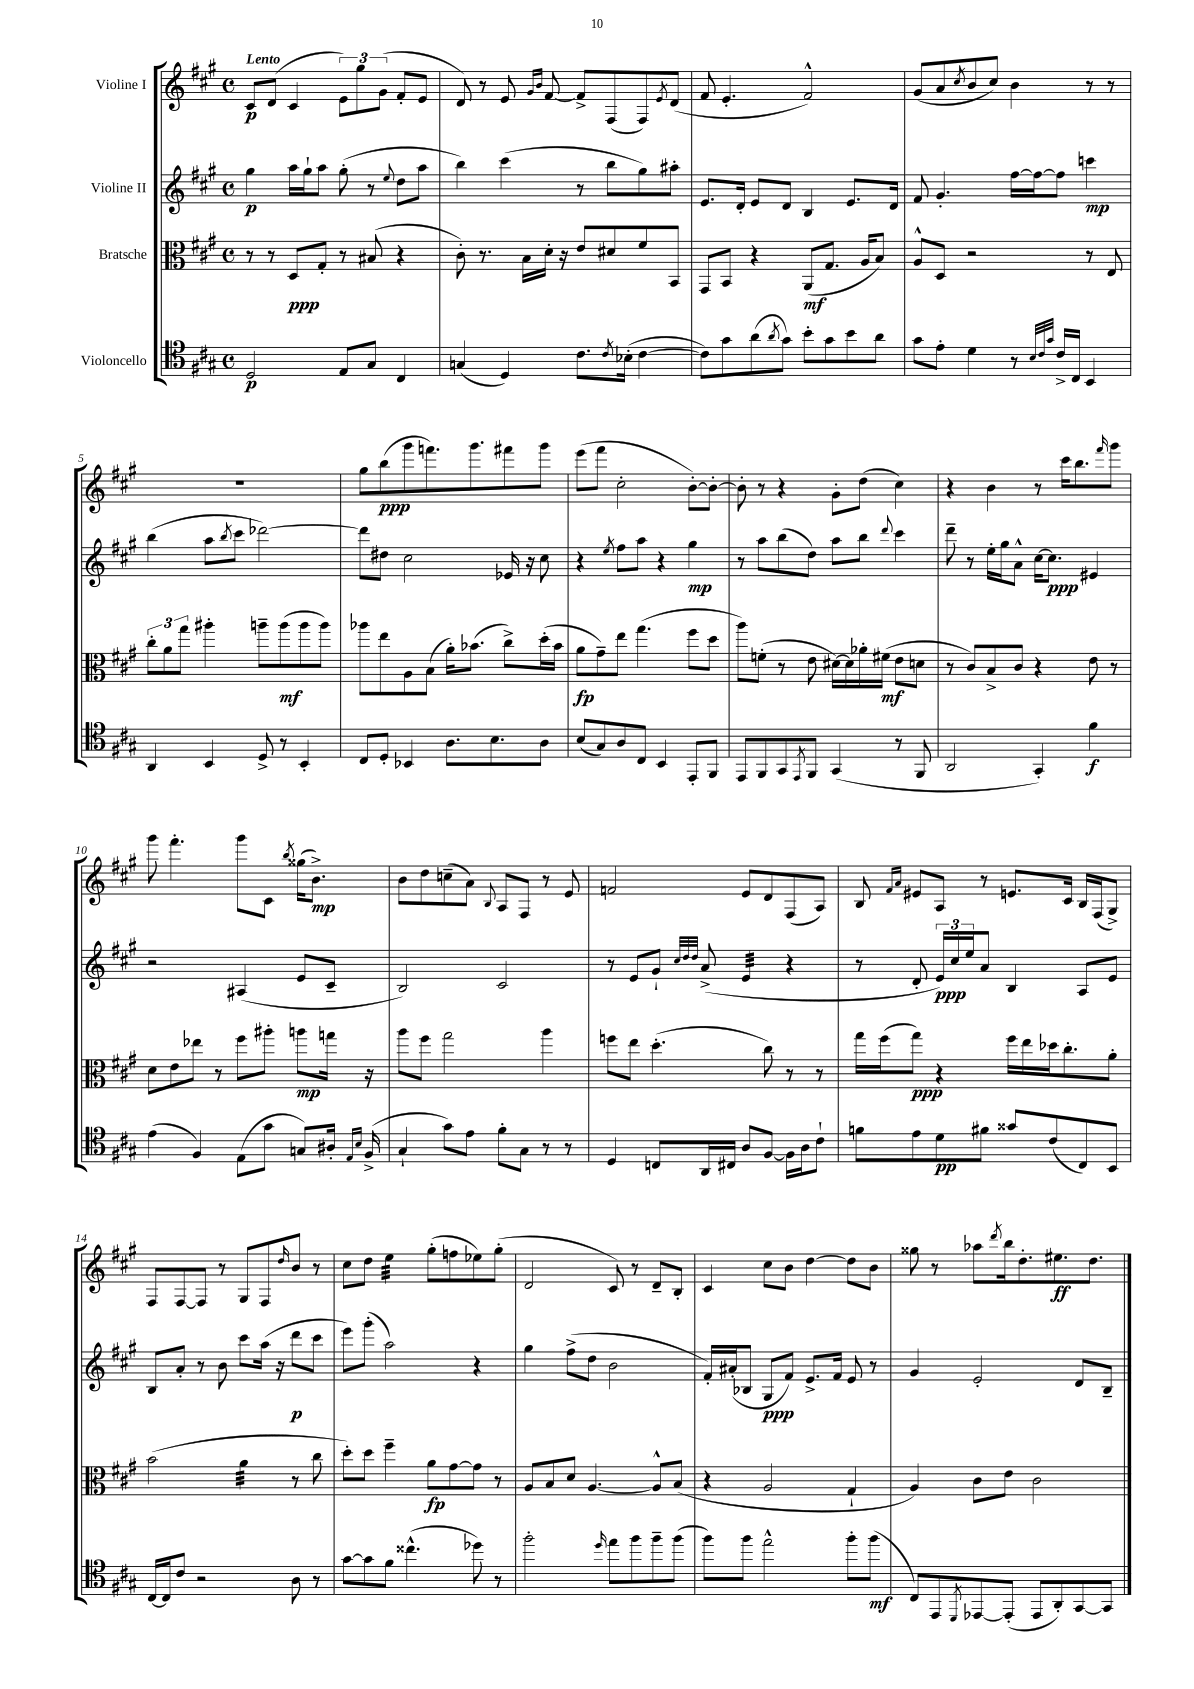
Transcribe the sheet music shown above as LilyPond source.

<<
\new StaffGroup <<
\new Staff = "s0" \with { instrumentName = "Violine I" } {
    \clef treble \key a \major \defaultTimeSignature \time 4/4 \tempo "Lento"
    cis'8\p d'8( cis'4 \tuplet 3/2 { e'8) gis''8 gis'8( } fis'8-. e'8 |
    d'8) r8 e'8 \grace { gis'16 b'16 } fis'8~ fis'8-> fis8( fis8) \acciaccatura { e'8 } d'8( |
    fis'8 e'4.-. fis'2-^) |
    gis'8( a'8 \acciaccatura { cis''8 } b'8 cis''8) b'4 r8 r8 |
    R1 |
    gis''8 b''8\ppp( gis'''8 f'''8.) gis'''8. fis'''8 gis'''8 |
    e'''8( fis'''8 cis''2-. b'8~-.) b'8~-. |
    b'8-. r8 r4 gis'8-. d''8( cis''4) |
    r4 b'4 r8 cis'''16 b''8. \grace { fis'''16 } gis'''8 |
    gis'''8 fis'''4.-. gis'''8 cis'8 \acciaccatura { b''8 } gisis''16( b'8.->\mp) |
    b'8 d''8 c''8--( a'8) \appoggiatura { b8 } a8 fis8 r8 e'8 |
    f'2 e'8 d'8 fis8( a8) |
    b8 \grace { fis'16 a'16 } eis'8 a8 r8 e'8. cis'16 b16 fis16( gis8->) |
    fis8 fis8~ fis8 r8 gis8 fis8 \grace { d''16 } b'8 r8 |
    cis''8 d''8 e''4:32 gis''8-.( f''8 ees''8) gis''8-.( |
    d'2 cis'8) r8 d'8-- b8-. |
    cis'4 cis''8 b'8 d''4~ d''8 b'8 |
    gisis''8 r8 aes''8 \acciaccatura { d'''8 } b''16 d''8.-. eis''8.\ff d''8. \bar "|." |
}
\new Staff = "s1" \with { instrumentName = "Violine II" } {
    \clef treble \key a \major \defaultTimeSignature \time 4/4
    gis''4\p a''16 gis''16-! a''8 gis''8-.( r8 \appoggiatura { e''8 } d''8 a''8 |
    b''4) cis'''4( r8 b''8 gis''8) ais''8-. |
    e'8. d'16-. e'8 d'8 b4 e'8. d'16 |
    fis'8 gis'4.-. fis''16~ fis''16~ fis''8 c'''4\mp |
    b''4( a''8 \acciaccatura { b''8 } cis'''8 des'''2~) |
    des'''8 dis''8 cis''2 ees'16 r16 cis''8 |
    r4 \acciaccatura { e''8 } fis''8 a''8 r4 gis''4\mp |
    r8 a''8 b''8( d''8) a''8 b''8 \appoggiatura { d'''8 } cis'''4 |
    d'''8-- r8 e''16-. gis''16 a'8-^ cis''16~ cis''8.\ppp eis'4 |
    r2 ais4( e'8 cis'8-- |
    b2) cis'2 |
    r8 e'8 gis'8-! \grace { cis''32 d''32 d''32 } a'8->( e'4:32 r4 |
    r8 d'8-. \tuplet 3/2 { e'16\ppp) cis''16 e''16 } a'8 b4 a8 e'8 |
    b8 a'8-. r8 b'8 cis'''8 a''16( r16 d'''8\p cis'''8 |
    e'''8) gis'''8-.( a''2) r4 |
    gis''4 fis''8->( d''8 b'2 |
    fis'16-.) ais'16-.( bes8 gis8\ppp fis'8) e'8.-> fis'16 e'8 r8 |
    gis'4 e'2-. d'8 b8-- \bar "|." |
}
\new Staff = "s2" \with { instrumentName = "Bratsche" } {
    \clef alto \key a \major \defaultTimeSignature \time 4/4
    r8 r8 d8\ppp gis8-. r8 bis8( r4 |
    cis'8-.) r8. b16 d'16-. r16 e'8 dis'8 fis'8 b,8 |
    gis,8 b,8 r4 a,8\mf( gis8. a16 b8) |
    a8-^ d8 r2 r8 e8 |
    \tuplet 3/2 { cis''8-. a'8 gis''8 } ais''4-. a''8-- a''8\mf( a''8 a''8) |
    aes''8 e''8 a8 b8( a'16-.) bes'8.( cis''8->) d''16-.( bes'16 |
    a'8\fp gis'8--) e''8 gis''4.( fis''8 d''8 |
    a''8) f'8-.( r8 e'8 dis'16~) dis'16 aes'16-. fis'16\mf( e'8 d'8 |
    r8 cis'8) b8-> cis'8 r4 e'8 r8 |
    d'8 e'8 ees''8 r8 fis''8 ais''8-. a''8\mp g''16 r16 |
    a''8 fis''8 gis''2 a''4 |
    f''8 e''8 d''4.-.( cis''8) r8 r8 |
    gis''16 fis''16( gis''8\ppp) r4 fis''16 e''16 des''16 cis''8.-. a'8-. |
    b'2( a'4:32 r8 cis''8 |
    d''8-.) d''8 fis''4-- a'8\fp gis'8~ gis'8 r8 |
    a8 b8 d'8 a4.~ a8-^ b8( |
    r4 a2 gis4-! |
    a4) cis'8 e'8 cis'2 \bar "|." |
}
\new Staff = "s3" \with { instrumentName = "Violoncello" } {
    \clef tenor \key a \major \defaultTimeSignature \time 4/4
    d2\p e8 gis8 cis4 |
    g4( d4) cis'8. \acciaccatura { cis'8 } bes16-.( cis'4~ |
    cis'8) gis'8 a'8( \acciaccatura { a'8 } gis'8) b'8-. gis'8 b'8 a'8 |
    gis'8 e'8-. d'4 r8 \grace { b32 cis'32 gis'32 } cis'16-> cis16 b,4 |
    a,4 b,4 d8-> r8 b,4-. |
    cis8 d8-. bes,4 a8. b8. a8 |
    b8( gis8) a8 cis8 b,4 e,8-. fis,8 |
    e,8 fis,8 gis,8 \acciaccatura { e,8 } fis,8 gis,4( r8 fis,8 |
    a,2 gis,4-.) fis'4\f |
    e'4( fis4) e8( gis'8 g8) ais16-. \grace { e16 b16 } fis16->( |
    gis4-! gis'8) e'8 fis'8-. gis8 r8 r8 |
    d4 c8 a,16 cis16 a8 fis8~ fis16 a16 cis'8-! |
    f'8 e'8 d'8\pp fis'8 gisis'8 cis'8( cis8) b,8 |
    cis16~ cis16 cis'8 r2 a8 r8 |
    gis'8~ gis'8 fis'8 cisis''4.-^( des''8) r8 |
    fis''2-. \grace { d''16 } e''8 fis''8 fis''8-- fis''8( |
    fis''8) fis''8 e''2-^ fis''8-. fis''8\mf( |
    cis8) e,8 \acciaccatura { d,8 } ees,8~ ees,8-.( ees,8 a,8-.) gis,8~ gis,8 \bar "|." |
}
>>
>>
